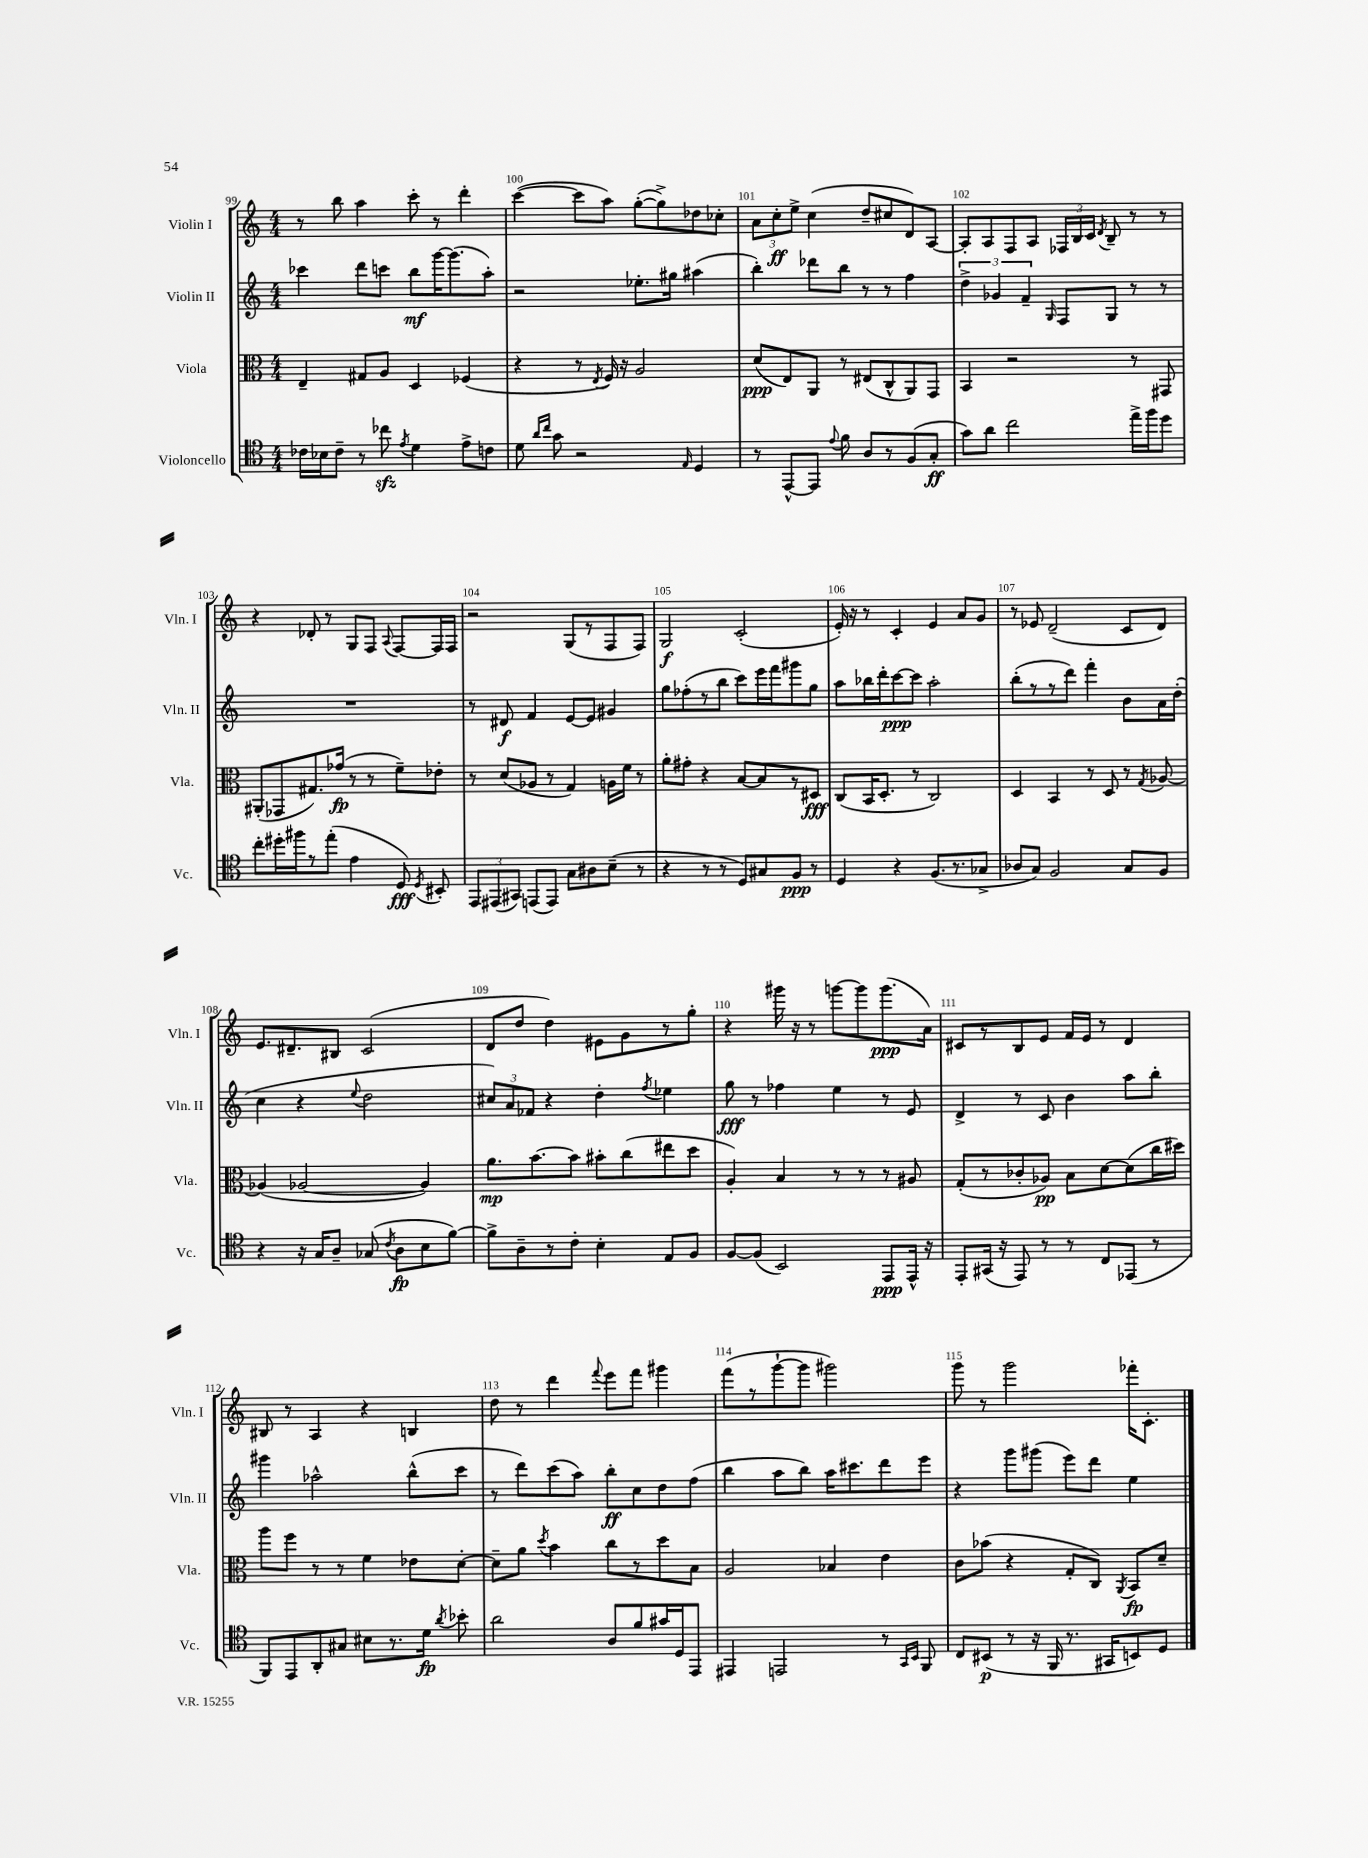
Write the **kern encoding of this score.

**kern	**dynam	**kern	**dynam	**kern	**dynam	**kern	**dynam
*part4	*part4	*part3	*part3	*part2	*part2	*part1	*part1
*staff4	*staff4	*staff3	*staff3	*staff2	*staff2	*staff1	*staff1
*I"Violoncello	*	*I"Viola	*	*I"Violin II	*	*I"Violin I	*
*I'Vc.	*	*I'Vla.	*	*I'Vln. II	*	*I'Vln. I	*
*clefC4	*	*clefC3	*	*clefG2	*	*clefG2	*
*k[]	*	*k[]	*	*k[]	*	*k[]	*
*M4/4	*	*M4/4	*	*M4/4	*	*M4/4	*
=99	=99	=99	=99	=99	=99	=99	=99
16c-X\LL	.	4E~/	.	4ccc-X\	.	8r	.
16B-X\J	.	.	.	.	.	.	.
8c-~\J	.	.	.	.	.	8bb\	.
8r	.	8G#X/L	.	8ddd\L	.	4aa\	.
8cc-Xzz\	.	8A/J	.	8cccn\J	.	.	.
8qe/	.	.	.	.	.	.	.
4d\	.	4D/	.	8bb\L	mf	8ccc'\	.
.	.	.	.	[16ggg\K	.	8r	.
.	.	.	.	(8.ggg\]	.	.	.
8e^\L	.	(4F-X/	.	.	.	4ddd'\	.
8cn\J	.	.	.	8aa'\J)	.	.	.
=100	=100	=100	=100	=100	=100	=100	=100
8d\	.	4r	.	2r	.	([4ccc\	.
16qqa/LL	.	.	.	.	.	.	.
16qqcc/JJ	.	.	.	.	.	.	.
8g\	.	.	.	.	.	.	.
2r	.	8r	.	.	.	8ccc\L]	.
.	.	8qE/	.	.	.	.	.
.	.	16F/)	.	.	.	8aa\J)	.
.	.	16r	.	.	.	.	.
.	.	2A/	.	8.ee-X'\L	.	([8gg'\L	.
.	.	.	.	.	.	8gg^\])	.
.	.	.	.	16gg#X\Jk	.	.	.
16qqE/	.	.	.	.	.	.	.
4D/	.	.	.	(4aa#X\	.	8dd-X\	.
.	.	.	.	.	.	8cc-X'\J	.
=101	=101	=101	=101	=101	=101	=101	=101
8r	.	(8d/L	ppp	4bb'\)	.	12a\L	.
.	.	.	.	.	.	12cc'\	ff
[8EE^^/L	.	8E/)	.	.	.	.	.
.	.	.	.	.	.	12ee^\J	.
8EE/J]	.	8AA/J	.	8ddd-X\L	.	(4cc\	.
8qqe/	.	.	.	.	.	.	.
8f\	.	8r	.	8bb\J	.	.	.
8A/L	.	(8E#X/L	.	8r	.	8dd~/L	.
8r	.	8C^^/	.	8r	.	8cc#X/	.
(8F/	.	8AA/)	.	4ff\	.	8d/)	.
8G'/J	ff	8GG/J	.	.	.	[8A/J	.
=102	=102	=102	=102	=102	=102	=102	=102
8g\L)	.	4BB/	.	6dd^\	.	8A'/L]	.
8a\J	.	.	.	.	.	8A/	.
.	.	.	.	6g-X/	.	.	.
2cc\	.	2r	.	.	.	8F/	.
.	.	.	.	6f~/	.	.	.
.	.	.	.	.	.	8A/J	.
.	.	.	.	16qqG/	.	.	.
.	.	.	.	8F/L	.	24F-X/LL	.
.	.	.	.	.	.	24B/	.
.	.	.	.	.	.	24c/JJ	.
.	.	.	.	.	.	8qd/	.
.	.	.	.	8G/J	.	8B~/	.
16ee^\LL	.	8r	.	8r	.	8r	.
16ff\J	.	.	.	.	.	.	.
8dd\J	.	8GG#X/	.	8r	.	8r	.
!!LO:LB:g=z
=103	=103	=103	=103	=103	=103	=103	=103
8cc'\L	.	(8AA#X'/L	.	1r	.	4r	.
16dd#X'\L	.	8GG-X/	.	.	.	.	.
16ff#X\J	.	.	.	.	.	.	.
8r	.	8.G#X/)	.	.	.	8d-X'/	.
(8ee'\J	.	.	.	.	.	8r	.
.	.	(16g-X/Jk	fp	.	.	.	.
4e\	.	8r	.	.	.	8G/L	.
.	.	8r	.	.	.	8F/J	.
.	.	.	.	.	.	8qqA/	.
8D/)	fff	8f~\L)	.	.	.	[8F/L	.
8qD/	.	.	.	.	.	.	.
8BB#X'/	.	8e-X'\J	.	.	.	16F/L]	.
.	.	.	.	.	.	16F/JJ	.
=104	=104	=104	=104	=104	=104	=104	=104
12EE/L	.	8r	.	8r	.	2r	.
(12EE#X/	.	.	.	.	.	.	.
.	.	(8d/L	.	8d#X/	f	.	.
12GG#X/J)	.	.	.	.	.	.	.
(8EEn/L	.	8A-X/J	.	4f/	.	.	.
8EE/J)	.	8r	.	.	.	.	.
8G\L	.	4G/)	.	[8e/L	.	(8G/L	.
8A#X\	.	.	.	8e/J]	.	8r	.
(8B~\J	.	16An\LL	.	4g#X/	.	8F/	.
.	.	16f\JJ	.	.	.	.	.
8r	.	8r	.	.	.	8F/J)	.
=105	=105	=105	=105	=105	=105	=105	=105
4r	.	8a'\L	.	8gg\L	.	2G/	f
.	.	8g#X'\J	.	(8ff-X'\	.	.	.
8r	.	4r	.	8r	.	.	.
8r	.	.	.	8bb\J	.	.	.
8D/L)	.	[8B/L	.	8ccc\L)	.	(2c'/	.
8G#X/	.	8B/]	.	16eee\L	.	.	.
.	.	.	.	16fff\J	.	.	.
8F/J	ppp	8r	.	8ggg#X\	.	.	.
8r	.	8D#X/J	fff	8gg\J	.	.	.
=106	=106	=106	=106	=106	=106	=106	=106
4D/	.	(8C/L	.	8aa\L	.	16e'/)	.
.	.	.	.	.	.	16r	.
.	.	16BB/K	.	16bb-X\L	.	8r	.
.	.	8.D'/J	.	16ddd'\J	.	.	.
4r	.	.	.	[8ccc\	ppp	4c'/	.
.	.	8r	.	8ccc\J]	.	.	.
(8.F/L	.	2C/)	.	2aa'\	.	4e/	.
8.r	.	.	.	.	.	.	.
.	.	.	.	.	.	8a/L	.
8G-X^/J	.	.	.	.	.	8g/J	.
=107	=107	=107	=107	=107	=107	=107	=107
8A-X/L	.	4D/	.	(8bb'\L	.	8r	.
8G/J)	.	.	.	8r	.	8e-X/	.
2F/	.	4BB/	.	8r	.	(2d~/	.
.	.	.	.	8ddd\J)	.	.	.
.	.	8r	.	4fff'\	.	.	.
.	.	8D/	.	.	.	.	.
8G/L	.	8r	.	8b\L	.	8c/L	.
.	.	8qG/	.	.	.	.	.
8F/J	.	[8A-X/	.	16a\L	.	8d/J)	.
.	.	.	.	(16dd'\JJ	.	.	.
!!LO:LB:g=z
=108	=108	=108	=108	=108	=108	=108	=108
4r	.	(4A-X/]	.	4cc\	.	8.e/L	.
.	.	.	.	.	.	8.d#X~/	.
16r	.	[2A-X/	.	4r	.	.	.
16G/KL	.	.	.	.	.	.	.
8A~/J	.	.	.	.	.	8B#X/J	.
.	.	.	.	8qqee/	.	.	.
(8G-X/	.	.	.	2dd\	.	(2c/	.
8qc/	.	.	.	.	.	.	.
8A\L	fp	.	.	.	.	.	.
8B\	.	4A-/])	.	.	.	.	.
[8f\J)	.	.	.	.	.	.	.
=109	=109	=109	=109	=109	=109	=109	=109
8f^\L]	.	8.a\L	mp	12cc#X/L)	.	8d/L	.
.	.	.	.	12a/	.	.	.
8A~\	.	.	.	.	.	8dd/J	.
.	.	.	.	12f-X/J	.	.	.
.	.	[8.b\	.	.	.	.	.
8r	.	.	.	4r	.	4dd\)	.
8c'\J	.	8b\J]	.	.	.	.	.
4B'\	.	8b#X'\L	.	4dd'\	.	8e#X\L	.
.	.	(8cc\	.	.	.	8g\	.
.	.	.	.	8qff/	.	.	.
8E/L	.	8ee#X\	.	4ee-X\	.	8r	.
8F/J	.	8dd\J	.	.	.	8gg'\J	.
=110	=110	=110	=110	=110	=110	=110	=110
[8F/L	.	4A'/)	.	8gg\	fff	4r	.
(8F/J]	.	.	.	8r	.	.	.
2BB/)	.	4B/	.	4ff-X\	.	16ggg#X\	.
.	.	.	.	.	.	16r	.
.	.	.	.	.	.	8r	.
.	.	8r	.	4ee\	.	[8gggn\L	.
.	.	8r	.	.	.	8ggg\]	.
8EE/L	ppp	8r	.	8r	.	(8.ggg\	ppp
16EE^^/Jk	.	8A#X/	.	8e/	.	.	.
16r	.	.	.	.	.	16a\Jk)	.
=111	=111	=111	=111	=111	=111	=111	=111
8EE'/L	.	(8G'/L	.	4d^/	.	8c#X/L	.
(16GG#X/Jk	.	8r	.	.	.	8r	.
16r	.	.	.	.	.	.	.
8EE/)	.	8c-X'/	.	8r	.	8B/	.
8r	.	8A-X/J)	pp	8c/	.	8e/J	.
8r	.	8B\L	.	4b\	.	16f/LL	.
.	.	.	.	.	.	16e/JJ	.
8C/L	.	[8d\	.	.	.	8r	.
(8EE-X/J	.	(8d\]	.	8aa\L	.	4d/	.
8r	.	16cc\L	.	8bb'\J	.	.	.
.	.	16dd#X\JJ)	.	.	.	.	.
!!LO:LB:g=z
=112	=112	=112	=112	=112	=112	=112	=112
8FF/L)	.	8aa\L	.	4ggg#X\	.	8B#X/	.
8EE/	.	8ff\J	.	.	.	8r	.
8AA'/	.	8r	.	2aa-X^^\	.	4A/	.
8G#X/J	.	8r	.	.	.	.	.
8B#X\L	.	4f\	.	.	.	4r	.
8.r	.	.	.	.	.	.	.
.	.	8e-X\L	.	(8bb^^\L	.	4Bn/	.
16d\Jk	fp	.	.	.	.	.	.
8qa/	.	.	.	.	.	.	.
8b-X'\	.	[8d'\J	.	8ccc\J	.	.	.
=113	=113	=113	=113	=113	=113	=113	=113
2a\	.	8d~\L]	.	8r	.	8dd\	.
.	.	8a\J	.	8ddd\L)	.	8r	.
.	.	8qdd/	.	.	.	.	.
.	.	4b\	.	(8ccc\	.	4ddd\	.
.	.	.	.	8aa\J)	.	.	.
.	.	.	.	.	.	8qqfff/	.
8A/L	.	8cc\L	.	8bb'\L	ff	8eee\L	.
8f/	.	8r	.	8cc\	.	8fff\J	.
16g#X/L	.	8dd\	.	8dd\	.	4ggg#X\	.
16D/J	.	.	.	.	.	.	.
8EE/J	.	8B\J	.	(8ff\J	.	.	.
=114	=114	=114	=114	=114	=114	=114	=114
4EE#X/	.	2A/	.	4bb\	.	(8fff\L	.
.	.	.	.	.	.	8r	.
2EEn/	.	.	.	8aa\L	.	[8ggg`\	.
.	.	.	.	8bb\J)	.	8ggg\J]	.
.	.	4B-X/	.	16aa\KL	.	2ggg#X\)	.
.	.	.	.	8.ccc#X\	.	.	.
8r	.	4e\	.	8ddd\	.	.	.
16qqGG/LL	.	.	.	.	.	.	.
16qqBB/JJ	.	.	.	.	.	.	.
8FF/	.	.	.	8eee\J	.	.	.
=115	=115	=115	=115	=115	=115	=115	=115
8C/L	.	8c\L	.	4r	.	8ggg\	.
(8BB#X/J	p	(8b-X\J	.	.	.	8r	.
8r	.	4r	.	8ggg\L	.	2ggg\	.
16r	.	.	.	(8ggg#X\J	.	.	.
16FF/	.	.	.	.	.	.	.
8.r	.	8G'/L	.	8eee\L)	.	.	.
.	.	8C/J)	.	8ddd\J	.	.	.
16GG#X/KL	.	.	.	.	.	.	.
.	.	8qAA/	.	.	.	.	.
8BBn/)	.	8BB/L	fp	4ee\	.	16fff-X'\KL	.
.	.	.	.	.	.	8.c'\J	.
8D/J	.	8d~/J	.	.	.	.	.
==	==	==	==	==	==	==	==
*-	*-	*-	*-	*-	*-	*-	*-
